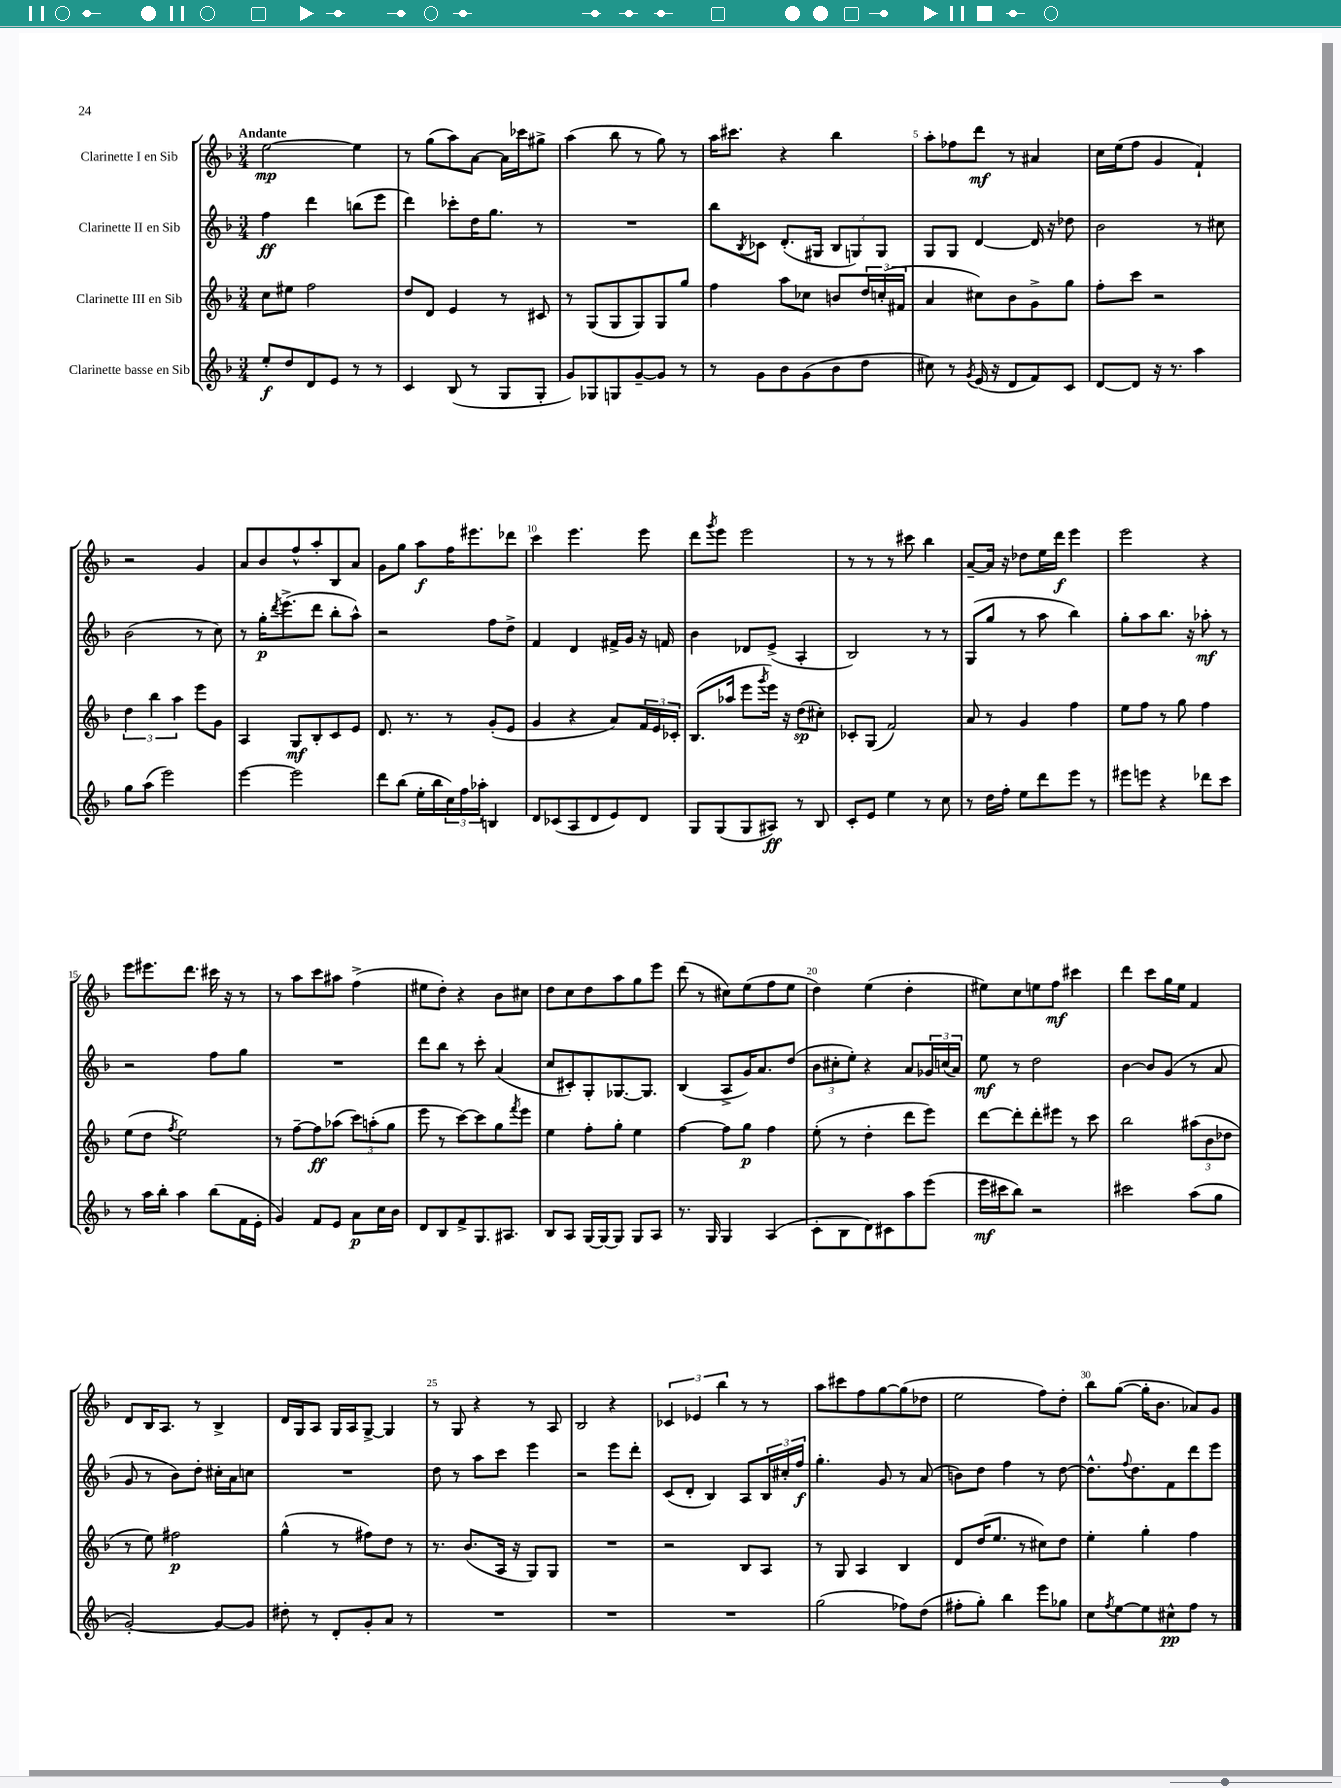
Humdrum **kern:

**kern	**kern	**kern	**kern
*staff4	*staff3	*staff2	*staff1
*clefG2	*clefG2	*clefG2	*clefG2
*k[b-]	*k[b-]	*k[b-]	*k[b-]
*M3/4	*M3/4	*M3/4	*M3/4
8ee'/L	8cc\L	4ff\	[2ee\
8dd/	8ee#\J	.	.
8d/	2ff\	4ddd\	.
8e/J	.	.	.
8r	.	(8bb\L	4ee\]
8r	.	8eee\J	.
=	=	=	=
4c/	8dd/L	4ddd\)	8r
.	8d/J	.	(8gg\L
(8B-/	4e/	8ccc-'\L	8aa\)
8r	.	16dd\K	[8a\J
.	.	8.gg\J	.
8G/L	8r	.	16a\]LL
.	.	.	16ccc-\J
8G'/J	8c#/	8r	8gg#^\J
=	=	=	=
8g/L)	8r	2.r	(4aa\
8G-/	(8G/L	.	.
8G/	8G/	.	8bb-\
[8g~/	8G/)	.	8r
8g/]J	8G/	.	8gg\)
8r	8gg/J	.	8r
=	=	=	=
8r	4ff\	8bb-\L	16aa\LK
.	.	.	8.ccc#\J
.	.	8qB-/	.
8g\L	.	8c-\J	.
8b-\	8aa\L	(8.d'/L	4r
(8g\	8cc-\J	.	.
.	.	16G#/Jk	.
8b-\	8b/L	12B-/L	4bb-\
.	.	12G/)	.
8dd\J	24dd/L	.	.
.	(24cc'/	12G/J	.
.	24f#/JJ	.	.
=	=	=	=
8cc#\)	4a/	8G/L	8aa'\L
8r	.	8G/J	8ff-\
8qg/	.	.	.
(16e/	8cc#\L)	[4d/	8ddd\J
16r	.	.	.
8d/L	8b-\	.	8r
8f/)	8g^\	16d/]	4a#/
.	.	16r	.
8c/J	8gg\J	8dd-\	.
=	=	=	=
[8d/L	8ff'\L	2b-\	16cc\LL
.	.	.	(16ee\J
8d/]J	8ccc\J	.	8ff\J
16r	2r	.	4g/
8.r	.	.	.
4aa\	.	8r	4f`/)
.	.	8cc#\	.
=	=	=	=
8gg\L	6dd\	(2b-\	2r
(8aa\J	.	.	.
.	6bb-\	.	.
2eee\)	.	.	.
.	6aa\	.	.
.	8eee\L	8r	4g/
.	8g\J	8cc\)	.
=	=	=	=
[4eee\	4A/	8r	8a/L
.	.	16gg'\LK	8b-/
.	.	8qddd/	.
.	.	(8.eee^\	.
2eee\]	8G/L	.	8ff^^/
.	8B-'/	8ddd\J	8aa'/
.	8c/	8bb-'\L	8B-/
.	8e/J	8aa^^\J)	8a/J
=	=	=	=
8ddd\L	8.d/	2r	8g\L
(8bb-\J	.	.	8gg\J
.	8.r	.	.
16ee'\LL	.	.	8aa\L
16bb-\	.	.	.
24cc\)	8r	.	16ff\K
24ff\	.	.	.
.	.	.	8.eee#\
24aa-'\JJ	.	.	.
4B/	(8g'/L	8ff\L	.
.	8e/J	8dd^\J	8ddd-\J
=	=	=	=
8d/L	4g/	4f/	4ccc\
(8c-/	.	.	.
8A/	4r	4d/	4.eee\
8d/	.	.	.
8e/)	8a/L)	16f#^/LL	.
.	.	16g/JJ	.
8d/J	24f/L	16r	8eee\
.	24e/	.	.
.	.	16f/	.
.	24c-'/JJ	.	.
=	=	=	=
8G/L	(8.B-/L	4b-\	8ddd\L
.	.	.	8qggg/
(8G/	.	.	8eee\J
.	16aa-/Jk	.	.
8G/	8eee\L	8d-/L	2eee\
.	8qggg/	.	.
8A#/J)	16eee\Jk)	(8e^/J	.
.	16r	.	.
8r	(8dd\L	4A'/	.
8B-/	8cc#'\J)	.	.
=	=	=	=
8c'/L	8c-'/L	2B-/)	8r
8e/J	(8G/J	.	8r
4ee\	2f/)	.	8r
.	.	.	8ccc#\
8r	.	8r	4bb-\
8cc\	.	8r	.
=	=	=	=
8r	8a/	(8G/L	[8a~/L
16dd\LL	8r	8gg/J	16a/]Jk
16ff'\JJ	.	.	16r
8ee\L	4g/	8r	8dd-\L
8ddd\	.	8aa\	16ee\L
.	.	.	16ddd\JJ
8eee\J	4ff\	4bb-\)	4eee\
8r	.	.	.
=	=	=	=
8eee#\L	8ee\L	8gg'\L	2eee\
8eee\J	8ff\J	8aa\	.
4r	8r	8.bb-\J	.
.	8gg\	.	.
.	.	16r	.
8ddd-\L	4ff\	8aa-'\	4r
8ccc\J	.	8r	.
=	=	=	=
8r	(8ee\L	2r	8eee\L
16aa\LL	8dd\J	.	8.eee#\
16bb-'\JJ	.	.	.
.	8qff/	.	.
4aa\	2ee\)	.	.
.	.	.	8.ddd\J
(8bb-\L	.	8ff\L	16ccc#\
.	.	.	16r
16f\L	.	8gg\J	8r
16e'\JJ	.	.	.
=	=	=	=
4g/)	8r	2.r	8r
.	[8ff~\L	.	8aa\L
8f/L	8ff\]	.	8ccc\
8e/J	(8aa-\J	.	8aa#\J
8a\L	12ccc\L)	.	(4ff^\
.	(12aa'\	.	.
16cc\L	.	.	.
.	12gg\J	.	.
16b-\JJ	.	.	.
=	=	=	=
8d/L	8eee\	8ddd\L	8ee#\L
8B-/	8r	8bb-\J	8dd'\J)
8f^/	[8ccc\L)	8r	4r
8.G/	8ccc\]	8ccc'\	.
.	8gg\	(4a/	8b-\L
8.A#/J	.	.	.
.	8qfff/	.	.
.	8eee\J	.	8cc#\J
=	=	=	=
8B-/L	4ee\	8cc/L	8dd\L
8A/J	.	8c#'/)	8cc\
[16G/LL	8ff'\L	8G'/	8dd\
16G/_J	.	.	.
8G/]J	8gg'\J	[8.G-/	8aa\
8G/L	4ee\	.	8gg\
.	.	8.G-/]J	.
8A/J	.	.	8eee\J
=	=	=	=
8.r	[4ff\	(4B-/	(8ddd\
.	.	.	8r
16G/	.	.	.
4G/	8ff\]L	8A^/L	8cc#\L)
.	8gg\J	16g/K)	(8ee\
.	.	8.a/	.
(4A/	4ff\	.	8ff\
.	.	(8dd/J	8ee\J
=	=	=	=
8c'\L	(8ee'\	12b-\L	4dd\)
.	.	12cc#'\	.
8B-\	8r	.	.
.	.	12ee'\J)	.
8d\)	4dd'\	4r	(4ee\
8c#\	.	.	.
8aa\	8ddd\L	8a/L	4dd'\
(8eee\J	8eee\J)	24g-/L	.
.	.	(24cc/	.
.	.	24a/JJ)	.
=	=	=	=
16eee\LL	[8ddd\L	8ee\	8ee#\L)
16ccc#\J	.	.	.
8bb-\J)	8ddd'\]	8r	8cc\
2r	8ddd'\	2dd\	8ee\
.	8eee#\J	.	8ff\J
.	8r	.	4ccc#\
.	8ccc\	.	.
=	=	=	=
2ccc#\	2bb-\	[4b-\	4ddd\
.	.	8b-/]L	8ccc\L
.	.	(8g/J	16gg\L
.	.	.	16ee\JJ
(8aa\L	(12aa#\L	8r	4f/
.	12b-\	.	.
8gg\J	.	8a/	.
.	12dd-\J	.	.
=	=	=	=
[2g'/)	8r	8g/	8d/L
.	8ee\)	8r	16B-/K
.	.	.	8.A/J
.	2ff#\	8b-\L)	.
.	.	8dd'\J	8r
8g/_L	.	16cc#'\LL	4B-^/
.	.	16a\J	.
8g/]J	.	8cc\J	.
=	=	=	=
8dd#'\	(4gg^^\	2.r	16d/LL
.	.	.	16G/J
8r	.	.	8A/J
8d'/L	8r	.	16G/LL
.	.	.	16A/J
8g'/	8ff#\L)	.	[8G^/J
8a/J	8dd\J	.	4G/]
8r	8r	.	.
=	=	=	=
2.r	8.r	8dd\	8r
.	.	8r	8G/
.	(8.b-/L	.	.
.	.	8aa\L	4r
.	16A/Jk	8ccc\J	.
.	16r	.	.
.	8G/L)	4eee\	8r
.	8G/J	.	8A/
=	=	=	=
2.r	2.r	2r	2B-/
.	.	8eee\L	4r
.	.	8ddd'\J	.
=	=	=	=
2.r	2r	(8c/L	6c-/
.	.	8d'/J	.
.	.	.	6e-/
.	.	4B-/)	.
.	.	.	6bb-\
.	8B-/L	8A/L	8r
.	8A/J	24B-/L	8r
.	.	24cc#'/	.
.	.	24ff/JJ	.
=	=	=	=
(2gg\	8r	4.gg'\	8aa\L
.	8G/	.	8ccc#\
.	4A/	.	8ff\
.	.	8g/	[8gg\
8ff-\L)	4B-/	8r	(8gg\]
(8dd\J	.	(8a/	8dd-\J
=	=	=	=
8ff#'\L	8d/L	8b\L)	2ee\
8gg'\J)	(16dd/K	8dd\J	.
.	8.ee/J	.	.
4bb-\	.	4ff\	.
.	8r	.	.
8eee\L	8cc#\L)	8r	8ff\L)
8gg-\J	8dd\J	[8dd\	8dd'\J
=	=	=	=
8cc\L	4ee'\	8.dd^^\]L	8bb-\L
8qff/	.	.	.
[8ee\	.	.	([8gg\J
.	.	8qqff/	.
.	.	8.dd\	.
8ee\]	4gg'\	.	16gg'\]LK
.	.	.	8.b-\J
8cc#^^\	.	8f\	.
8ff\J	4ff\	8ddd\	8a-/L)
8r	.	8eee\J	8g/J
==	==	==	==
*-	*-	*-	*-
